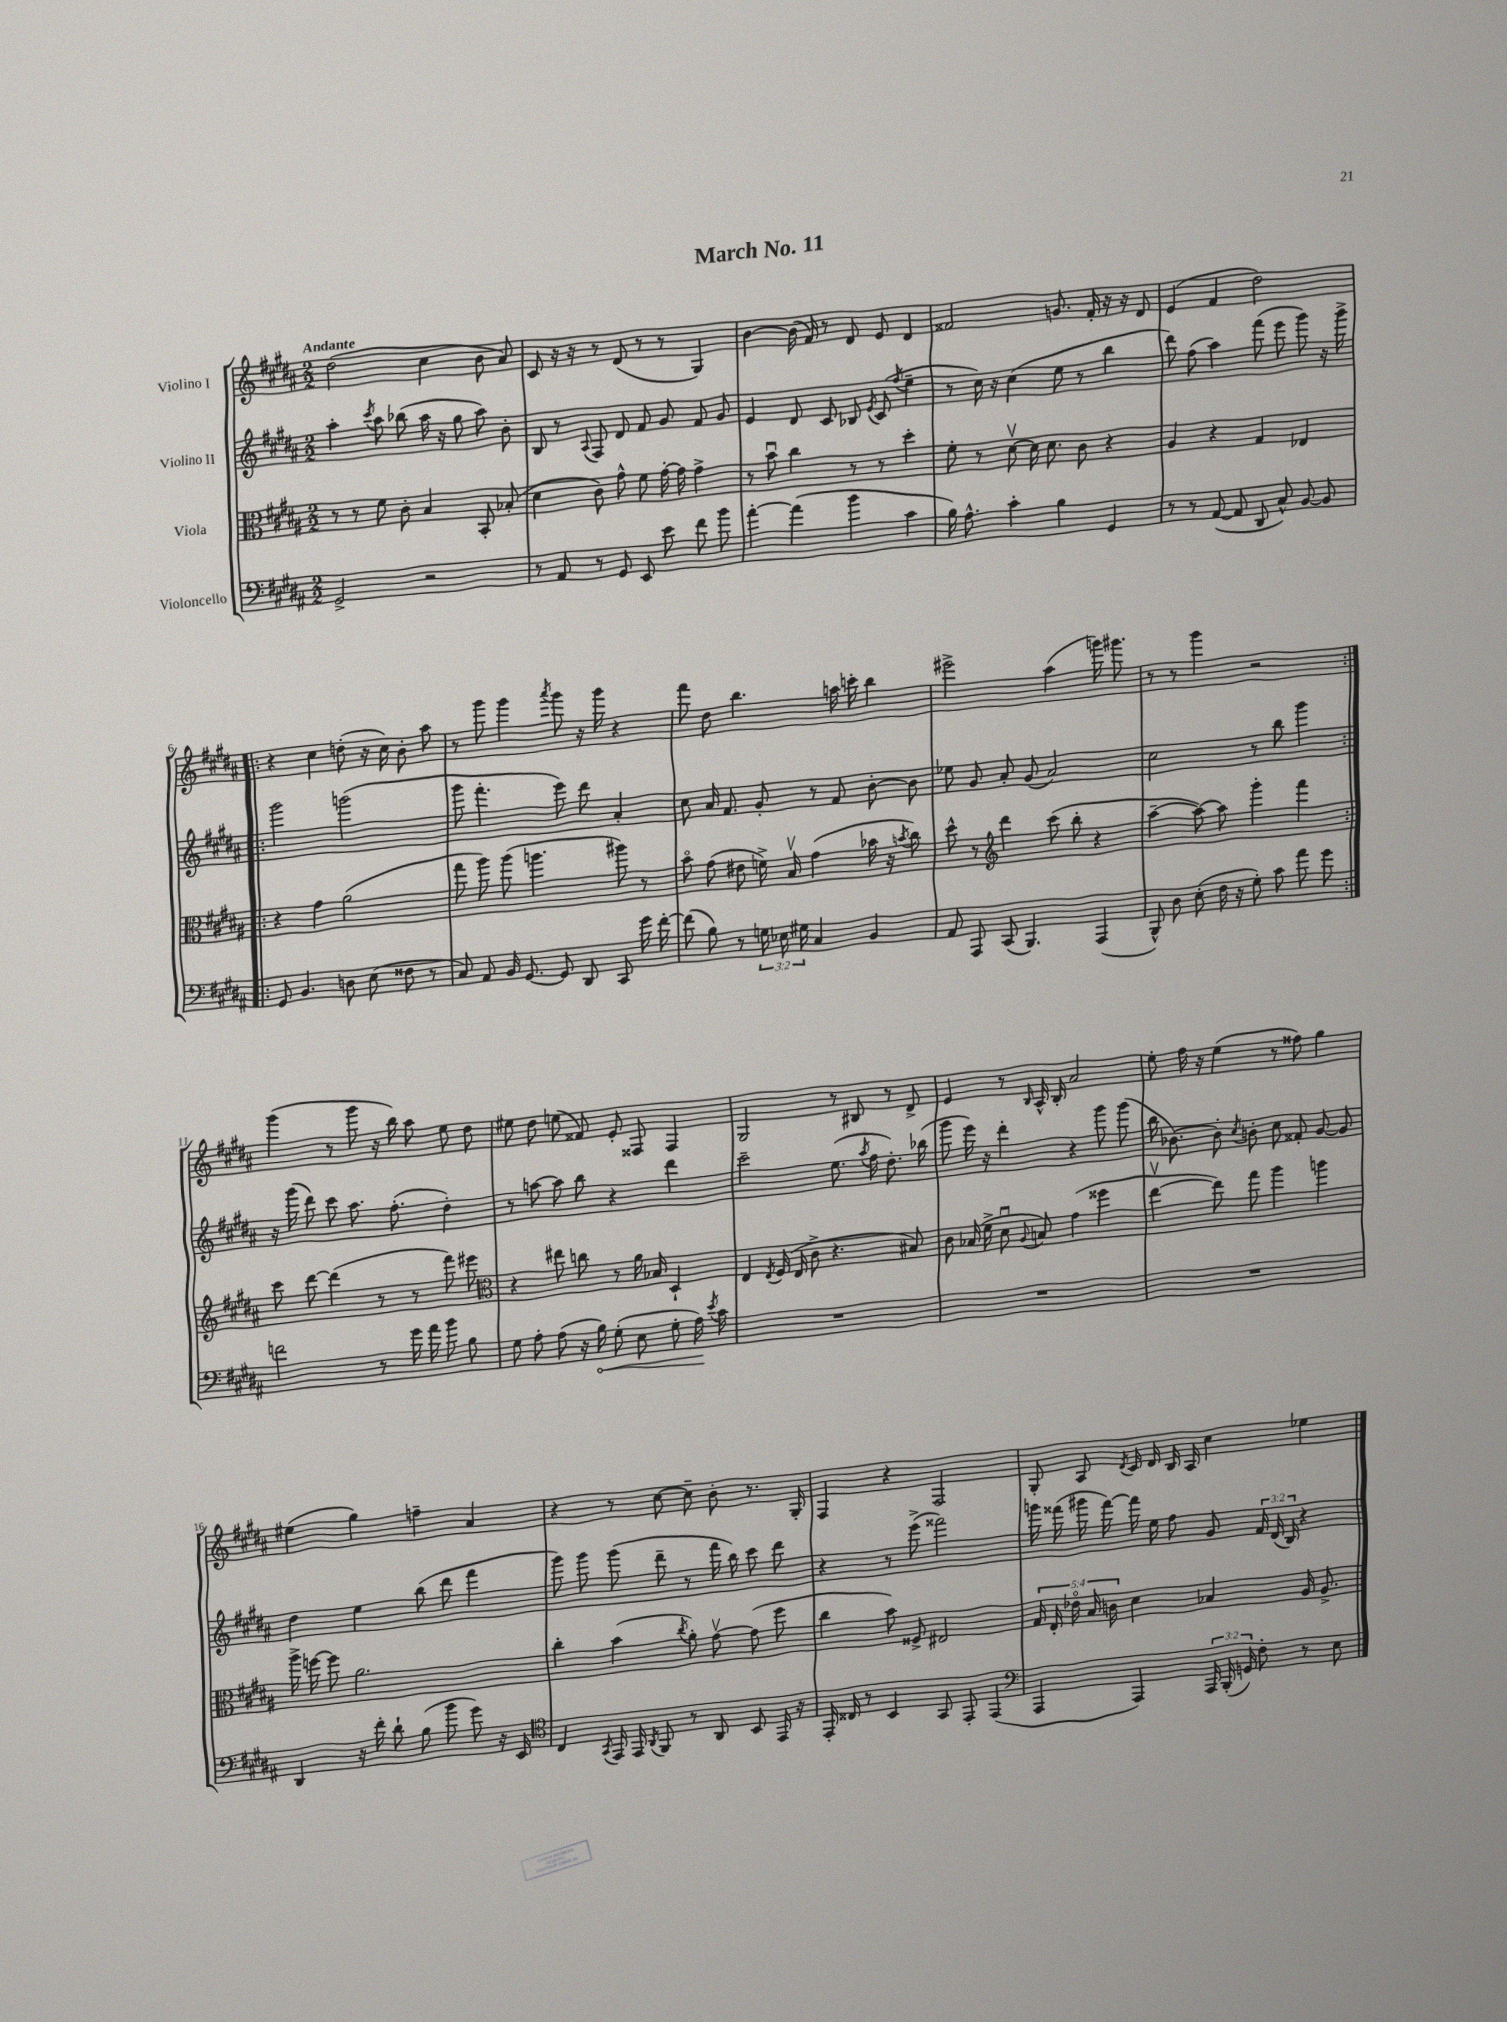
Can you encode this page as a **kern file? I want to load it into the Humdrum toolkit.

**kern	**kern	**kern	**kern
*staff4	*staff3	*staff2	*staff1
*clefF4	*clefC3	*clefG2	*clefG2
*k[f#c#g#d#a#]	*k[f#c#g#d#a#]	*k[f#c#g#d#a#]	*k[f#c#g#d#a#]
*M2/2	*M2/2	*M2/2	*M2/2
2GG#^	8r	4aa#'	(2dd#
.	8r	.	.
.	.	8qccc#	.
.	8f#	8aa#	.
.	8c#'	(8bb-	.
2r	4B	16aa#	4cc#
.	.	16r	.
.	.	8gg#	.
.	8BB'	8aa#)	8b
.	(8B-'	8b'	8a#)
=	=	=	=
8r	4d#	8B	8c#
8AA#	.	8r	16r
.	.	.	16r
.	.	8qqA#	.
8r	8c#)	8F#	8r
8GG#	8g#^^	8d#	(8d#
8EE	8f#	8f#	8r
8e	[16g#'	8g#	8r
.	16g#]	.	.
8f#	4g#^	8f#	4G#)
8b	.	8g#	.
=	=	=	=
[4a#'	8r	4e	[4b
.	8bu	.	.
(4a#]	4cc#	8d#	(16b]
.	.	.	16f#)
.	.	8c#	8r
4b	8r	8B-	8d#
.	.	8qe	.
.	8r	(8c#	8e
.	.	8qff#	.
4c#	4dd#'	4ee~	4d#
=	=	=	=
16B)	8f#'	8r	2f##
8.A#^^	.	.	.
.	8r	16cc#)	.
.	.	16r	.
4c#'	[8d#v	(4cc#	.
.	16d#]	.	.
.	8.d#	.	.
4B	.	8ee	8.g
.	8c#	8r	.
.	.	.	16f##'
4GG#	4r	4bb	16r
.	.	.	16r
.	.	.	8d#
=	=	=	=
8r	4A#	8ddd#)	(4e
8r	.	(8ff#	.
([8AA#	4r	4aa#)	4f#
8AA#]	.	.	.
8DD#	4G#	(8fff#	2dd#)
8C#^^)	.	8eee	.
[8BB	4E-	8ggg#)	.
8BB]	.	16r	.
.	.	16ggg#^	.
=!|:	=!|:	=!|:	=!|:
8GG#	4r	2ggg#	4r
4.BB	.	.	.
.	4g#	.	4cc#
8D	(2a#	(2ggg	(8dd'
(8E	.	.	16r
.	.	.	16cc#)
8F##	.	.	8b'
8r	.	.	8aa#
=	=	=	=
8C#)	8gg#	8ggg#	8r
8AA#	8aa#)	4.fff#'	8ggg#
16BB	(8aa#	.	4ggg#
[8.GG#	.	.	.
.	4.aa	.	.
.	.	.	8qaaa#
8GG#]	.	8eee)	8ggg#
8DD#	.	8ddd#	16r
.	.	.	16ggg#
8CC#	8aa#)	4a#'	4r
16g#	8r	.	.
[16f#'	.	.	.
=	=	=	=
(8f#]	8bo	8cc#	8fff#
8B)	(8g#	16a#	8dd#
.	.	8.f#	.
8r	8e#	.	4.bb
24G	16f^)	8g#'	.
24E-	.	.	.
.	16Bv	.	.
24G#	.	.	.
4C#	(4g#	8r	.
.	.	8f#	16aa
.	.	.	16ccc'
4BB	16b-	[8b'	4bb
.	16r	.	.
.	8qb	.	.
.	8cc#)	8b]	.
=	=	=	=
8AA#	8dd#^^	8ee-	2eee#^
8AAA#	8r	8g#	.
*	*clefG2	*	*
(8CC#	4ddd#	8a#'	.
4.BBB)	.	(8g#	.
.	(8ccc#	2a#)	(4aa#
.	8bb'	.	.
(4AAA#	4r	.	16ggg)
.	.	.	8.ggg#
=	=	=	=
8BBB^^)	[4aa#~	2cc#	8r
8D#	.	.	8r
(8E'	8aa#_)	.	4ggg#
16F#	8aa#]	.	.
16r	.	.	.
8G#')	4ggg#'	8r	2r
8c#	.	8bb	.
8a#	4fff#	4ggg#	.
8g#	.	.	.
=:|!	=:|!	=:|!	=:|!
2f	8ccc#	16r	(4ggg#
.	.	(16ggg#	.
.	[8ddd#	8ddd#)	.
.	(4ddd#]	8ccc#	8r
.	.	8.aa#	8ggg#
8r	8r	.	16r
.	.	(8.ff#'	16bb)
16g#	8r	.	8aa#
16a#	.	.	.
8b	8fff#)	4dd#')	8ee
8B	8eee#	.	8dd#
=	=	=	=
*	*clefC3	*	*
8G#	4r	8r	8ee#
8A#'	.	[8aa	8dd#
(8A#	8ee#	8aa]	(8ee
16r	8cc	8bb	8f##)
16B)	.	.	.
(8G#'	8r	4r	8e'
8E	16a#	.	8F##
.	16B-	.	.
8G#'	4D#`	4ddd#	4F##
16A#)	.	.	.
8qe	.	.	.
16c#	.	.	.
=	=	=	=
1r	4E	2ccc#~	2G#
.	8qE	.	.
.	(16F#	.	.
.	16E	.	.
.	8c#^	.	.
.	4.r	(8.ee	8r
.	.	.	8B#
.	.	8qaa#	.
.	.	16ff#	.
.	.	8.dd#')	8r
.	8B#)	.	8d#^
.	.	(16bb-	.
=	=	=	=
1r	8c#	8ggg#	4e
.	(16B-	16eee)	.
.	16f#^	16r	.
.	8d#u	4ddd#'	8r
.	8qqA#	.	16qqB
.	8B)	.	16A#^^
.	.	.	16B'
.	(4g#	4r	2a#
.	4ff##	8ggg#	.
.	.	(8ggg#	.
=	=	=	=
1r	[4eev	16bb	8ee'
.	.	[8.b-)	.
.	.	.	16ff#
.	.	.	16r
.	8ee])	8b-']	(4ee
.	.	8qcc#	.
.	8gg#	8b'	.
.	4aa#	8cc#	8r
.	.	8f##'	8ff##)
.	4aa	[8g#	4gg#
.	.	8g#]	.
=	=	=	=
4DD#	16aa#^	4dd#	(4ee#
.	[16ff	.	.
.	8ff]	.	.
16r	2.a#	4ee	4gg#)
16f#'	.	.	.
8d#`	.	.	.
(8B	.	(8bb	4ff~
8b	.	8ddd#	.
8g#)	.	4fff#	4a#
16r	.	.	.
16EE	.	.	.
=	=	=	=
*clefC4	*	*	*
4C#	4cc#'	8ggg#)	4r
.	.	8ggg#	.
8qGG#	.	.	.
16EE	(4b	(8ggg#	8r
16EE	.	.	.
8qAA#	.	.	.
8FF#	.	8ddd#~	[8cc#
.	8qcc#	.	.
8r	8a#')	8r	8cc#~]
8AA#	[8g#v	16fff#	8b'
.	.	16bb)	.
8BB	(8g#]	8ccc#	8.r
16EE	8ff#	8ddd#	.
16r	.	.	16G#'
=	=	=	=
16EE'	4cc#	4r	4F#
16C##	.	.	.
8r	.	.	.
4BB	8b)	8r	4r
.	8F##^	(8eee^	.
8GG#	2E#	2fff##)	2F#
8EE'	.	.	.
(4EE	.	.	.
=	=	=	=
*clefF4	*	*	*
4AAA#	20G#	16ggg	8G#'
.	20E'	.	.
.	.	(16fff##	.
.	20e-o	.	.
.	.	16ggg#	8A#
.	20B	.	.
.	.	[16fff##)	.
.	20c	.	.
.	.	.	8qd#
4AAA#)	4d#	16fff##]	16c#
.	.	16ee	16d#
.	.	8ff#	16B
.	.	.	16A#
24AAA#	4B-	8g#	4cc#
(24BBB'	.	.	.
24GG)	.	.	.
8F#'	.	24f#	.
.	.	(24d#	.
.	.	24B)	.
8r	16A#	4r	4ee-
.	8.A#^	.	.
8E	.	.	.
==	==	==	==
*-	*-	*-	*-
